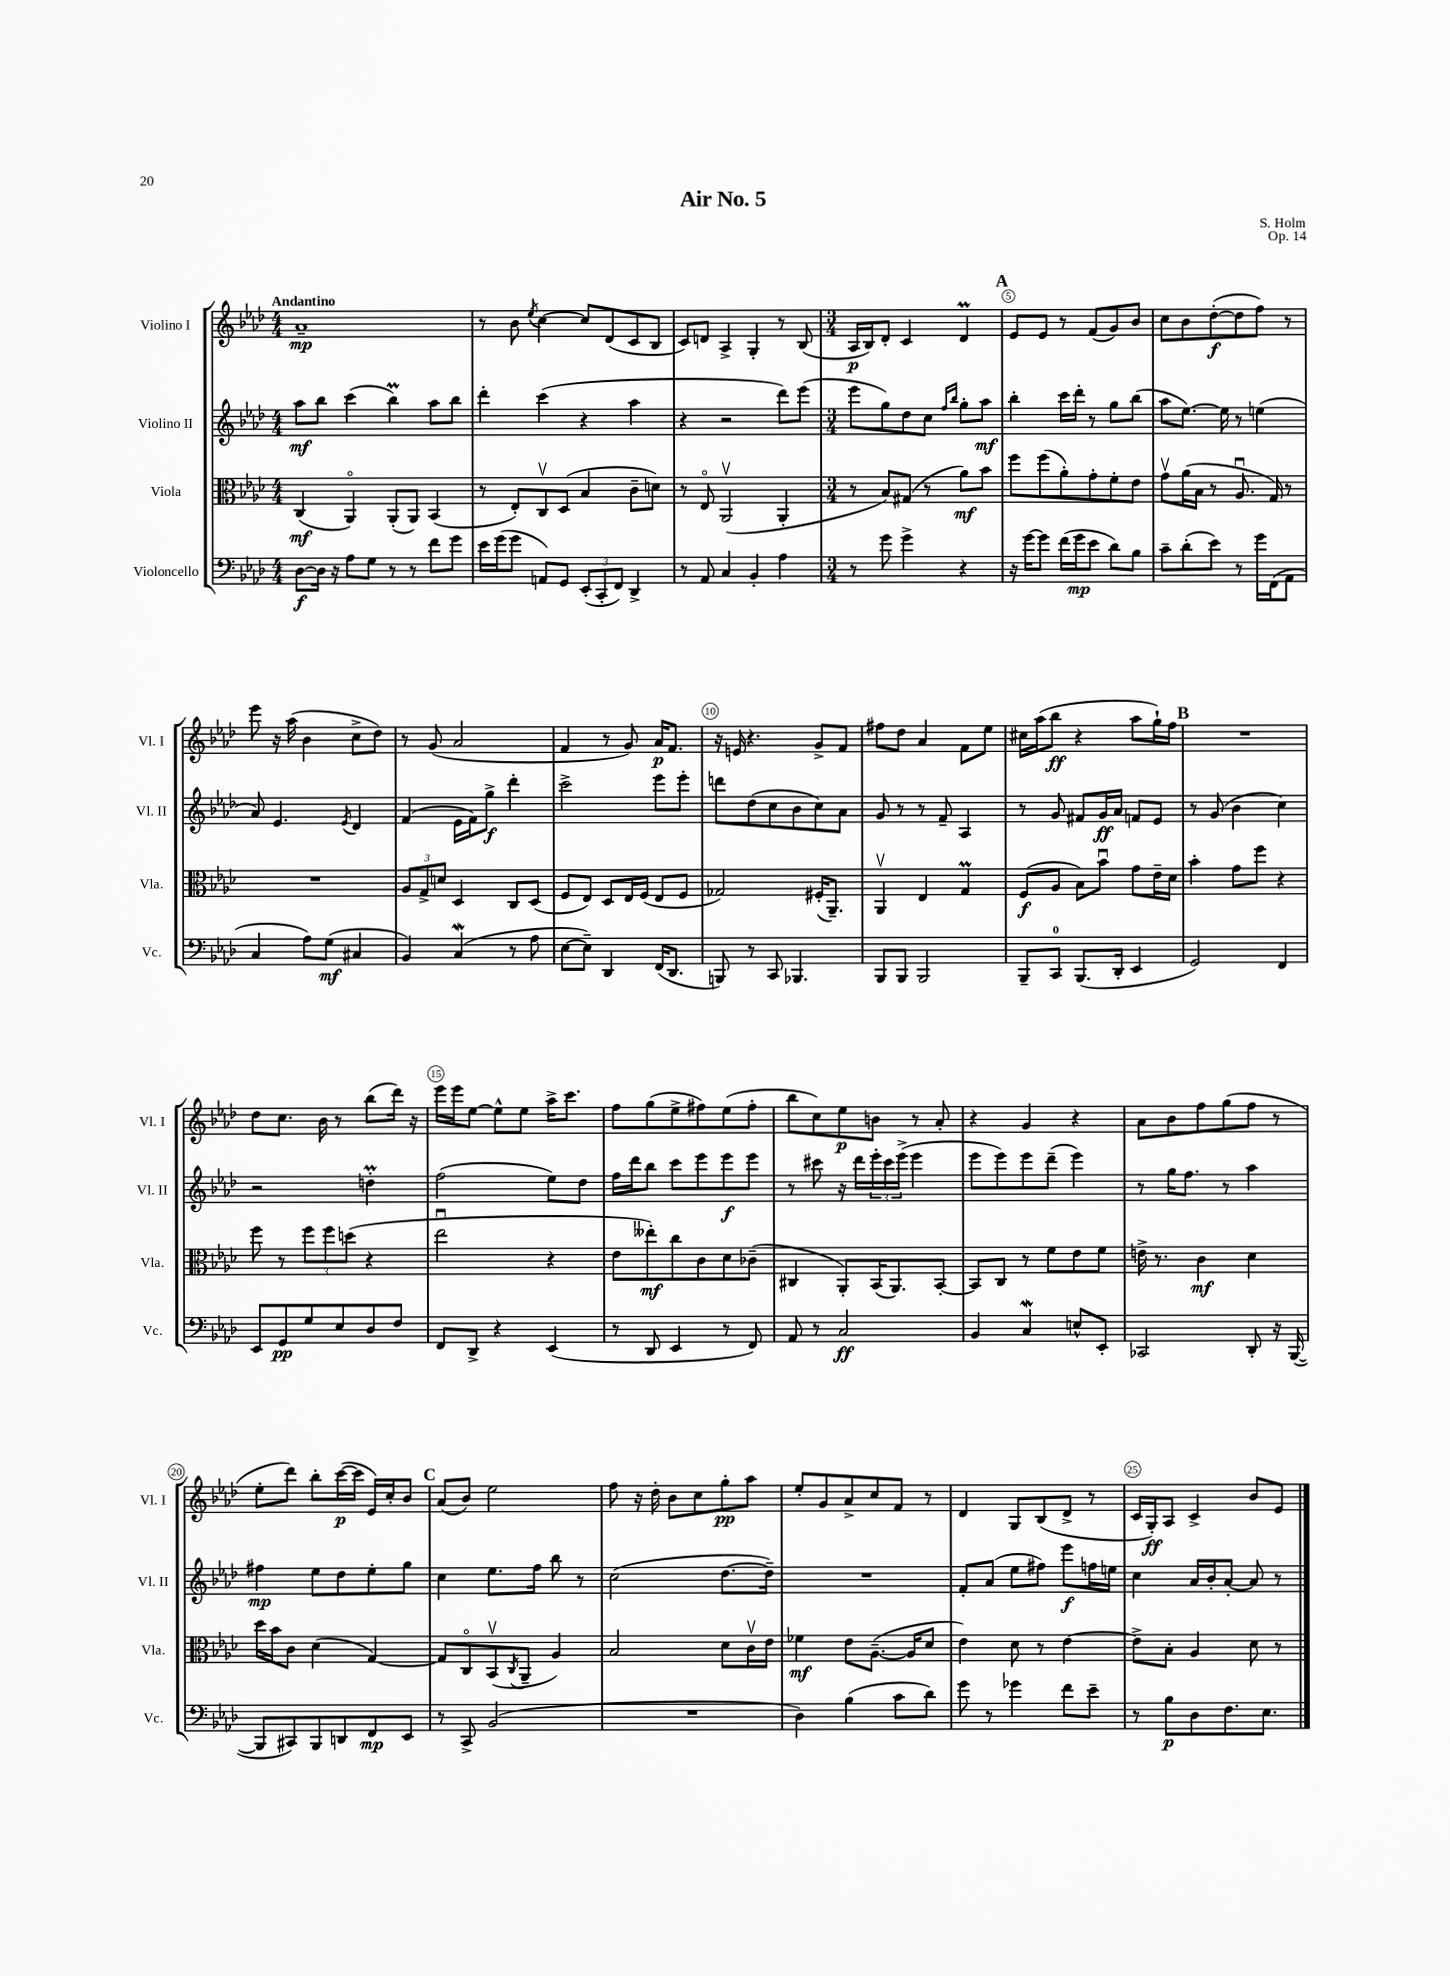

**kern	**kern	**kern	**kern
*staff4	*staff3	*staff2	*staff1
*clefF4	*clefC3	*clefG2	*clefG2
*k[b-e-a-d-]	*k[b-e-a-d-]	*k[b-e-a-d-]	*k[b-e-a-d-]
*M4/4	*M4/4	*M4/4	*M4/4
[8D-	(4C	8aa-	1a-~
16D-]	.	8bb-	.
16r	.	.	.
8A-	4AA-o)	(4ccc	.
8G	.	.	.
8r	(8AA-'	4bb-)	.
8r	8AA-)	.	.
8f	(4BB-	8aa-	.
8g	.	8bb-	.
=	=	=	=
16e-	8r	4ddd-'	8r
(16g	.	.	.
8g	8E-')	.	8b-
.	.	.	8qee-
8AA)	8Cv	(4ccc	[4cc
8GG	(8D-	.	.
(12EE-'	4B-	4r	8cc]
12CC'	.	.	.
.	.	.	(8d-
12FF)	.	.	.
4DD-^	8c~	4aa-	8c
.	8d)	.	8B-
=	=	=	=
8r	8r	4r	8c)
8AA-	8E-o	.	8d
4C	(2AA-v	2r	4A-^
4BB-'	.	.	4G'
4A-	4AA-'	8ddd-)	8r
.	.	(8eee-	(8B-
=	=	=	=
*M3/4	*M3/4	*M3/4	*M3/4
8r	8r	8eee-	16A-
.	.	.	16B-)
8g	8B-)	8gg)	8d-'
4g^	(8G#	8dd-	4c
.	8r	8cc	.
.	.	16qqff	.
.	.	16qqbb-	.
4r	8a-)	8gg'	4d-
.	8b-	8aa-	.
=	=	=	=
16r	8ff	4bb-'	8e-
[16g	.	.	.
8g]	(8ff	.	8e-
(16f	8a-')	16ccc	8r
16g	.	16ddd-'	.
8e-	8g'	8r	(8f
8d-)	8f'	8gg	8g)
8B-	8e-	(8bb-	8b-
=	=	=	=
8c~	8gv	8aa-	8cc
(8d-'	(16a-	[8.ee-)	8b-
.	16B-	.	.
8e-)	8r	.	([8dd-'
.	.	16ee-]	.
8r	8.A-u	8r	8dd-]
16g	.	(4ee	8ff)
(16FF	16G)	.	.
8AA-	8r	.	8r
=	=	=	=
4C	2.r	8a-)	8eee-
.	.	4.e-	16r
.	.	.	(16aa-
8A-)	.	.	4b-
(8G	.	.	.
.	.	8qe-	.
4C#	.	4d-	8cc^
.	.	.	8dd-)
=	=	=	=
4BB-)	12A-	(4f	8r
.	12G^	.	.
.	.	.	(8g
.	12d	.	.
(4C	4D-	16e-	2a-
.	.	16f)	.
.	.	8gg^	.
8r	8C	4ddd-'	.
8A-	(8D-	.	.
=	=	=	=
[8E-	8F	2ccc^	4f
8E-~])	8E-)	.	.
4DD-	8D-	.	8r
.	16E-	.	8g)
.	(16F	.	.
(16FF	8E-	8eee-	16a-
8.DD-	.	.	8.f
.	8F	8eee-'	.
=	=	=	=
8BBB)	2G-)	8ddd	16r
.	.	.	16e
8r	.	(8dd-	4.r
8CC	.	8cc	.
4.BBB-	.	8b-	.
.	(16F#'	8cc)	8g^
.	8.AA-~)	.	.
.	.	8a-	8f
=	=	=	=
8BBB-	4AA-v	8g	8ff#
8BBB-	.	8r	8dd-
2BBB-	4E-	8r	4a-
.	.	8f~	.
.	4G	4A-	8f
.	.	.	8ee-
=	=	=	=
8BBB-~	(8F	8r	16cc#
.	.	.	(16aa-
8CC	8A-	8g	8bb-
(8.BBB-	8B-)	8f#	4r
.	8b-u	16g	.
16DD-'	.	16a-	.
4EE-	8g	8f	8aa-
.	16e-~	8e-	16gg`)
.	16d-	.	16ff
=	=	=	=
2GG)	4b-'	8r	2.r
.	.	(8g	.
.	8g	4b-	.
.	8ff	.	.
4FF	4r	4cc)	.
=	=	=	=
8EE-	8ff	2r	8dd-
8GG	8r	.	8.cc
8G	12ff	.	.
.	.	.	16b-
.	12ff	.	.
8E-	.	.	8r
.	(12dd	.	.
8D-	4r	4dd'	(8bb-
8F	.	.	16ddd-)
.	.	.	16r
=	=	=	=
8FF	2ee-u	(2ff	16eee-
.	.	.	16eee-
8DD-^	.	.	[8ee-
4r	.	.	8ee-^^]
.	.	.	8ee-
(4EE-	4r	8ee-)	16aa-^
.	.	.	8.ccc
.	.	8dd-	.
=	=	=	=
8r	8e-	16ff	8ff
.	.	16ddd-	.
8DD-	8ee--')	8bb-	(8gg
4EE-	8cc	8ccc	8ee-^
.	8c	8eee-	8ff#)
8r	8d-	8eee-	(8ee-
8FF)	(8c-~	8eee-	8ff#'
=	=	=	=
8AA-	4C#	8r	8bb-
8r	.	8ccc#	8cc)
2C	8AA-')	16r	8ee-
.	.	16ddd-	.
.	(16BB-	24eee-'	8b
.	.	24ccc#	.
.	8.AA-)	.	.
.	.	(24eee-^	.
.	.	4eee-	8r
.	[8BB-'	.	8a-'
=	=	=	=
4BB-	8BB-]	8eee-	4r
.	8C	8eee-)	.
4C	8r	8eee-	4g
.	8f	(8ddd-~	.
8E^^	8e-	4eee-)	4r
8EE-'	8f	.	.
=	=	=	=
2CC-	16e^	8r	8a-
.	8.r	.	.
.	.	16gg	8b-
.	.	8.ff	.
.	4c	.	8ff
.	.	8r	(8gg
8DD-'	4d-	4aa-	8ff
16r	.	.	8r
([16BBB-	.	.	.
=	=	=	=
8BBB-]	16dd-	4ff#	8ee-'
.	16b-	.	.
8CC#)	8c	.	8ddd-)
8BBB-	(4d-	8ee-	8bb-'
8DD	.	8dd-	([16ccc
.	.	.	16ccc]
8FF	[4G)	8ee-'	16e-)
.	.	.	16cc'
8EE-	.	8gg	8b-
=	=	=	=
8r	8G]	4cc	(8a-
8CC^	8Co	.	8b-)
(2BB-	(8BB-v	8.ee-	2ee-
.	8qC	.	.
.	8AA-~	.	.
.	.	16ff	.
.	4A-)	8bb-	.
.	.	8r	.
=	=	=	=
2.r	2B-	(2cc	8ff
.	.	.	16r
.	.	.	16dd-'
.	.	.	8b-
.	.	.	8cc
.	8d-	[8.dd-	8gg'
.	16cv	.	8aa-
.	16e-	16dd-~])	.
=	=	=	=
4D-)	4f-	2.r	8ee-'
.	.	.	8g
(4B-	8e-	.	8a-^
.	([8.A-~	.	8cc
8c	.	.	8f
.	16A-]	.	.
8d-)	8d-	.	8r
=	=	=	=
8g	4e-)	8f'	4d-
8r	.	(8a-	.
4g-	8d-	8ee-	8G
.	8r	8ff#)	(8B-
8f	[4e-	8eee-	8d-^
8e-~	.	16ff	8r
.	.	16ee	.
=	=	=	=
8r	8e-^]	4cc	16c
.	.	.	16G')
8B-	8B-'	.	8A-
8D-	4A-	16a-	4c^
.	.	16b-'	.
8.F	.	[8a-'	.
.	8d-	8a-]	8b-
8.E-	.	.	.
.	8r	8r	8e-
==	==	==	==
*-	*-	*-	*-
